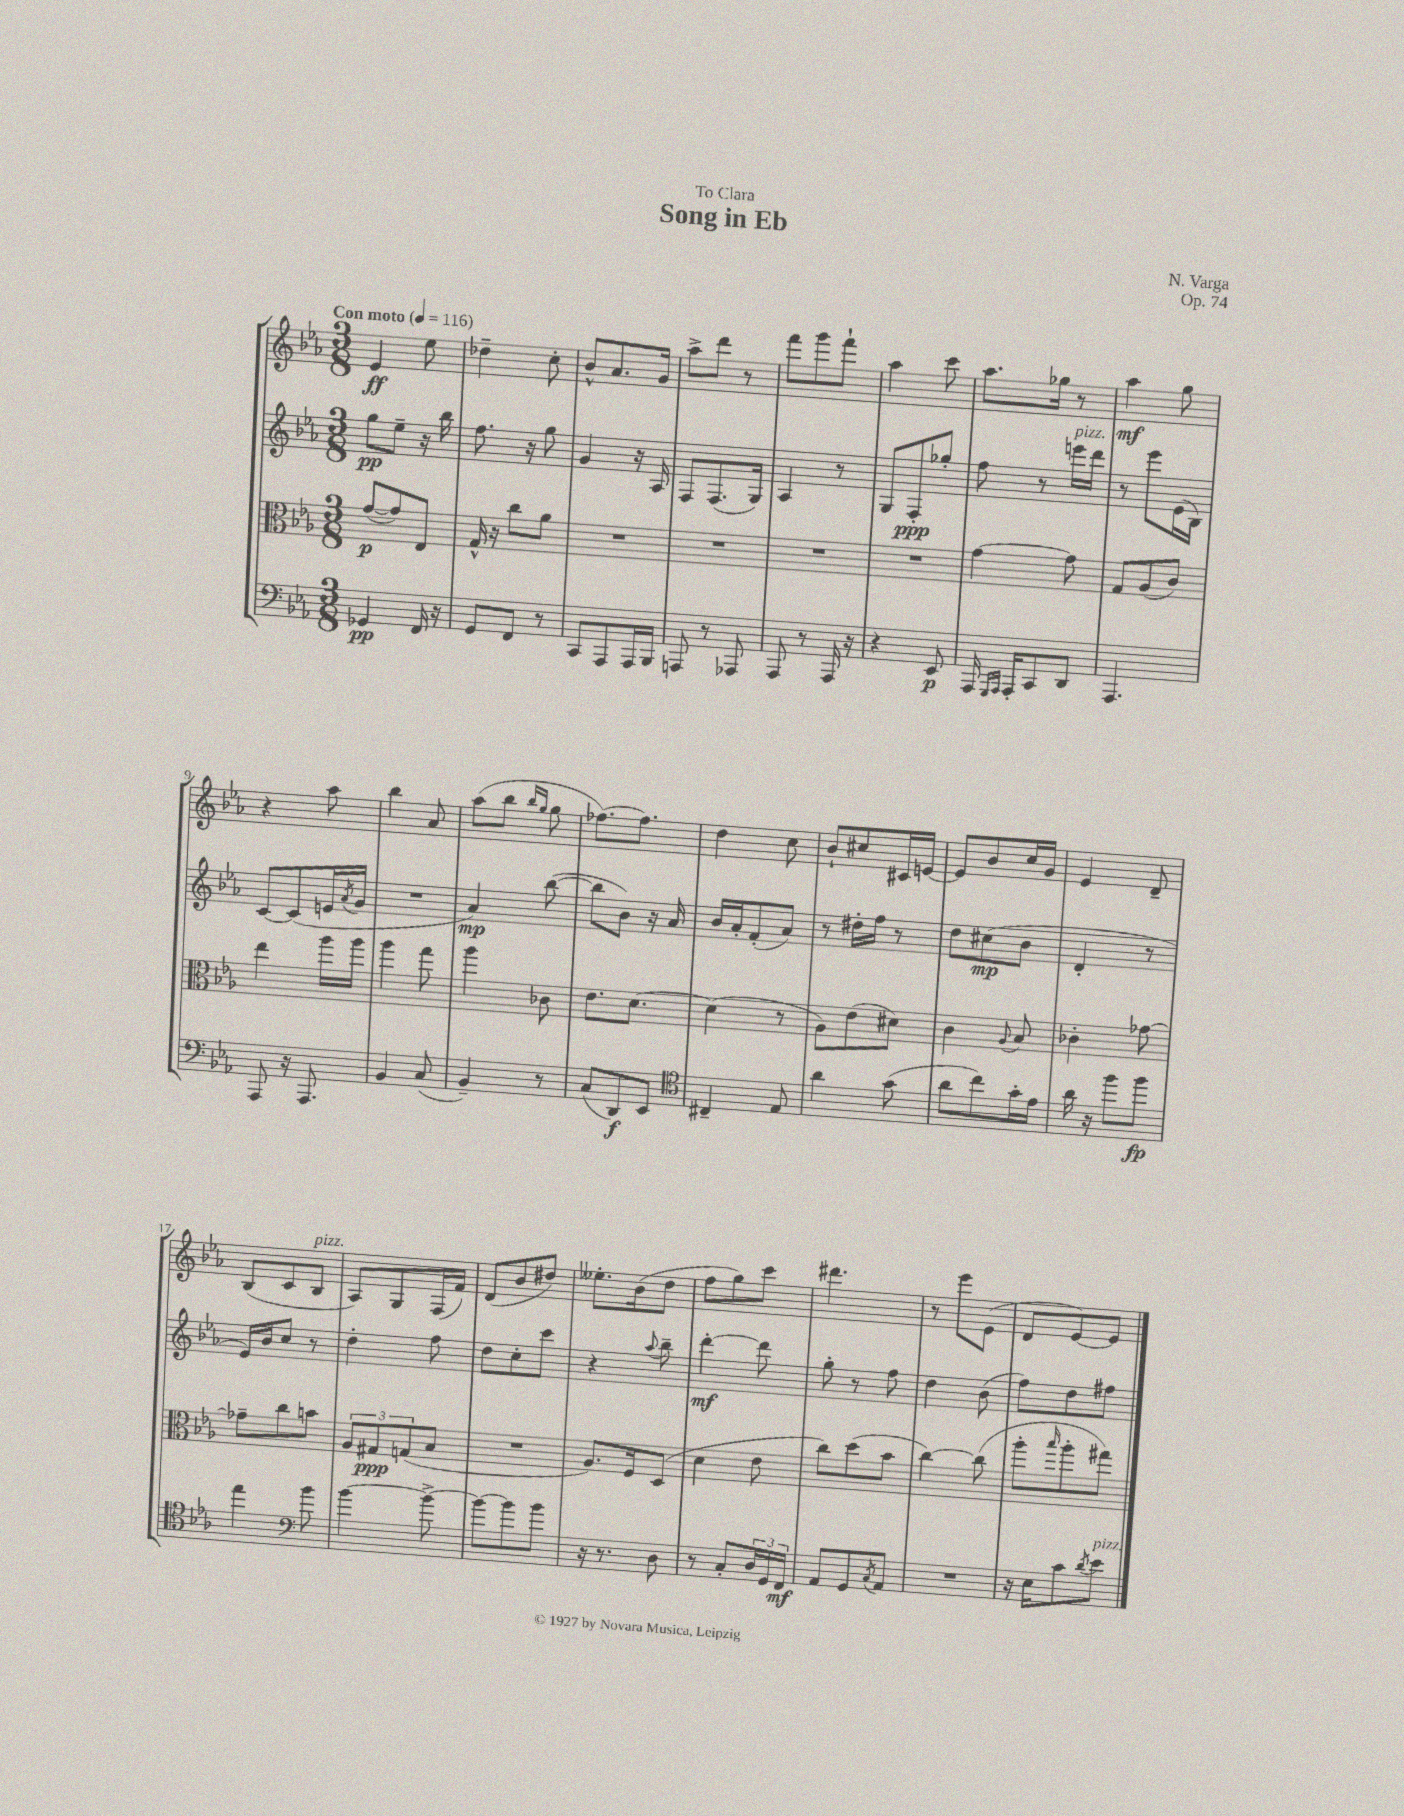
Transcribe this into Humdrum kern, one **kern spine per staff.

**kern	**dynam	**kern	**dynam	**kern	**dynam	**kern	**dynam
*part4	*part4	*part3	*part3	*part2	*part2	*part1	*part1
*staff4	*staff4	*staff3	*staff3	*staff2	*staff2	*staff1	*staff1
*clefF4	*	*clefC3	*	*clefG2	*	*clefG2	*
*k[b-e-a-]	*	*k[b-e-a-]	*	*k[b-e-a-]	*	*k[b-e-a-]	*
*M3/8	*	*M3/8	*	*M3/8	*	*M3/8	*
*MM116	*	*MM116	*	*MM116	*	*MM116	*
=1	=1	=1	=1	=1	=1	=1	=1
!	!	!	!	!	!	!LO:TX:a:B:t=Con moto	!
4GG-X/	pp	([8g/L	p	8gg\L	pp	4e-/	ff
.	.	8g/])	.	8ee-~\J	.	.	.
16FF/	.	8E-/J	.	16r	.	8ee-\	.
16r	.	.	.	16bb-\	.	.	.
=2	=2	=2	=2	=2	=2	=2	=2
8GG/L	.	16G^^/	.	8.ff\	.	4dd-X~\	.
.	.	16r	.	.	.	.	.
8FF/J	.	8cc\L	.	.	.	.	.
.	.	.	.	16r	.	.	.
8r	.	8a-\J	.	8gg\	.	8cc'\	.
=3	=3	=3	=3	=3	=3	=3	=3
8CC/L	.	4.r	.	4g/	.	8b-^^/L	.
8AAA-/	.	.	.	.	.	8.a-/	.
16AAA-/L	.	.	.	16r	.	.	.
16BBB-/JJ	.	.	.	16A-/	.	16g/Jk	.
=4	=4	=4	=4	=4	=4	=4	=4
8AAAn/	.	4.r	.	8F/L	.	8aa-^\L	.
8r	.	.	.	(8.F/	.	8ddd\J	.
8AAA-X/	.	.	.	.	.	8r	.
.	.	.	.	16G/Jk)	.	.	.
=5	=5	=5	=5	=5	=5	=5	=5
8AAA-/	.	4.r	.	4A-/	.	8fff\L	.
8r	.	.	.	.	.	8ggg\	.
16AAA-/	.	.	.	8r	.	8fff`\J	.
16r	.	.	.	.	.	.	.
=6	=6	=6	=6	=6	=6	=6	=6
4r	.	4.r	.	8G/L	.	4aa-\	.
.	.	.	.	8F'/	ppp	.	.
8EE-/	p	.	.	8gg-X'/J	.	8ccc\	.
=7	=7	=7	=7	=7	=7	=7	=7
16AAA-/	.	[4g\	.	8ff\	.	8.aa-\L	.
16qqGGG/LL	.	.	.	.	.	.	.
16qqAAA-/JJ	.	.	.	.	.	.	.
16AAA-'/KL	.	.	.	.	.	.	.
8CC/	.	.	.	8r	.	.	.
.	.	.	.	.	.	16gg-X\Jk	.
!	!	!	!	!LO:TX:a:i:t=pizz.	!	!	!
8DD/J	.	8g\]	.	16eeen\LL	.	8r	.
.	.	.	.	16ddd\JJ	.	.	.
=8	=8	=8	=8	=8	=8	=8	=8
4.AAA-/	.	8G/L	.	8r	.	4aa-\	mf
.	.	(8A-/	.	8eee-\L	.	.	.
.	.	8c/J)	.	(16e-\L	.	8gg\	.
.	.	.	.	16B-\JJ)	.	.	.
!!LO:LB:g=z
=9	=9	=9	=9	=9	=9	=9	=9
8AAA-/	.	4ee-\	.	[8c/L	.	4r	.
16r	.	.	.	(8c/]	.	.	.
8.AAA-/	.	.	.	.	.	.	.
.	.	16aa-\LL	.	16en/L	.	8aa-\	.
.	.	.	.	8qa-/	.	.	.
.	.	16aa-\JJ	.	16g/JJ	.	.	.
=10	=10	=10	=10	=10	=10	=10	=10
4BB-/	.	4aa-\	.	4.r	.	4bb-\	.
(8C/	.	8gg\	.	.	.	8a-/	.
=11	=11	=11	=11	=11	=11	=11	=11
4BB-~/)	.	4aa-\	.	4a-/)	mp	(8aa-\L	.
.	.	.	.	.	.	8bb-\J	.
.	.	.	.	.	.	16qqbb-/LL	.
.	.	.	.	.	.	16qqgg/JJ	.
8r	.	8c-X\	.	([8bb-\	.	8gg\	.
=12	=12	=12	=12	=12	=12	=12	=12
(8C/L	.	8.e-\L	.	8bb-\L]	.	[8.ff-X\L)	.
8DD/)	f	.	.	8b-\J)	.	.	.
.	.	[8.d\J	.	.	.	8.ff-\J]	.
8EE-/J	.	.	.	16r	.	.	.
.	.	.	.	16a-/	.	.	.
=13	=13	=13	=13	=13	=13	=13	=13
*clefC4	*	*	*	*	*	*	*
4C#X~/	.	(4d\]	.	16b-/LL	.	4dd\	.
.	.	.	.	16a-'/J	.	.	.
.	.	.	.	(8f'/	.	.	.
8E-/	.	8r	.	8a-/J)	.	8cc\	.
=14	=14	=14	=14	=14	=14	=14	=14
4a-\	.	8A-\L)	.	8r	.	8b-`/L	.
.	.	(8e-\	.	16dd#X'\LL	.	8cc#X/	.
.	.	.	.	16ff\JJ	.	.	.
(8g\	.	8d#X\J)	.	8r	.	16c#X/L	.
.	.	.	.	.	.	[16en/JJ	.
=15	=15	=15	=15	=15	=15	=15	=15
8a-\L	.	4c\	.	8dd\L	.	8e/L]	.
8cc\)	.	.	.	(8cc#X\	mp	8b-/	.
.	.	8qqA-/	.	.	.	.	.
16g'\L	.	8B-/	.	8b-\J	.	16cc/L	.
16e-\JJ	.	.	.	.	.	16g/JJ	.
=16	=16	=16	=16	=16	=16	=16	=16
16a-\	.	4c-X'\	.	4d'/	.	4e-/	.
16r	.	.	.	.	.	.	.
8ff\L	.	.	.	.	.	.	.
8ff\J	fp	[8g-X\	.	8r	.	8d~/	.
!!LO:LB:g=z
=17	=17	=17	=17	=17	=17	=17	=17
4ee-\	.	8g-X~\L]	.	16e-/LL)	.	(8B-/L	.
.	.	.	.	16b-/J	.	.	.
.	.	8cc\	.	8cc/J	.	8c/	.
*clefF4	*	*	*	*	*	*	*
!	!	!	!	!	!	!LO:TX:a:i:t=pizz.	!
8b-\	.	8bn\J	.	8r	.	8B-/J	.
=18	=18	=18	=18	=18	=18	=18	=18
[4b-\	.	12A-/L	.	4dd'\	.	8A-/L)	.
.	.	12G#X/	ppp	.	.	.	.
.	.	.	.	.	.	8G/	.
.	.	(12Gn/	.	.	.	.	.
8b-^\_	.	8B-/J	.	8ff\	.	(16F/L	.
.	.	.	.	.	.	16f/JJ)	.
=19	=19	=19	=19	=19	=19	=19	=19
8b-\L_	.	4.r	.	8dd\L	.	(8d/L	.
8b-\]	.	.	.	8cc'\	.	8b-/	.
8b-\J	.	.	.	8ccc\J	.	8dd#X/J)	.
=20	=20	=20	=20	=20	=20	=20	=20
16r	.	8.A-/L)	.	4r	.	8.ee--X'\L	.
8.r	.	.	.	.	.	.	.
.	.	16F/k	.	.	.	(16b-\k	.
.	.	.	.	8qqaa-/	.	.	.
8D\	.	(8D/J	.	8bb-~\	.	8dd\J	.
=21	=21	=21	=21	=21	=21	=21	=21
8r	.	4d\	.	[4ddd'\	mf	8ff\L	.
8C'/L	.	.	.	.	.	8gg\)	.
24D/L	.	8e-\	.	8ddd\]	.	8ccc\J	.
24GG/	.	.	.	.	.	.	.
24FF/JJ	mf	.	.	.	.	.	.
=22	=22	=22	=22	=22	=22	=22	=22
8AA-/L	.	8cc\L)	.	8gg'\	.	4.ddd#X\	.
8GG/	.	(8dd\	.	8r	.	.	.
8qC/	.	.	.	.	.	.	.
8AA-/J	.	8b-\J	.	8ff\	.	.	.
=23	=23	=23	=23	=23	=23	=23	=23
4.r	.	[4cc\)	.	4dd\	.	8r	.
.	.	.	.	.	.	8eee-\L	.
.	.	(8cc\]	.	(8b-\	.	(8e-\J	.
=24	=24	=24	=24	=24	=24	=24	=24
16r	.	8aa-'\L	.	8ff\L)	.	8d/L	.
16E-\KL	.	.	.	.	.	.	.
.	.	16qqbb-/	.	.	.	.	.
8c\	.	8aa-'\	.	8dd\	.	[8e-/)	.
8qd/	.	.	.	.	.	.	.
!LO:TX:a:i:t=pizz.	!	!	!	!	!	!	!
8e-\J	.	8gg#X\J)	.	8ff#X\J	.	8e-/J]	.
==	==	==	==	==	==	==	==
*-	*-	*-	*-	*-	*-	*-	*-
